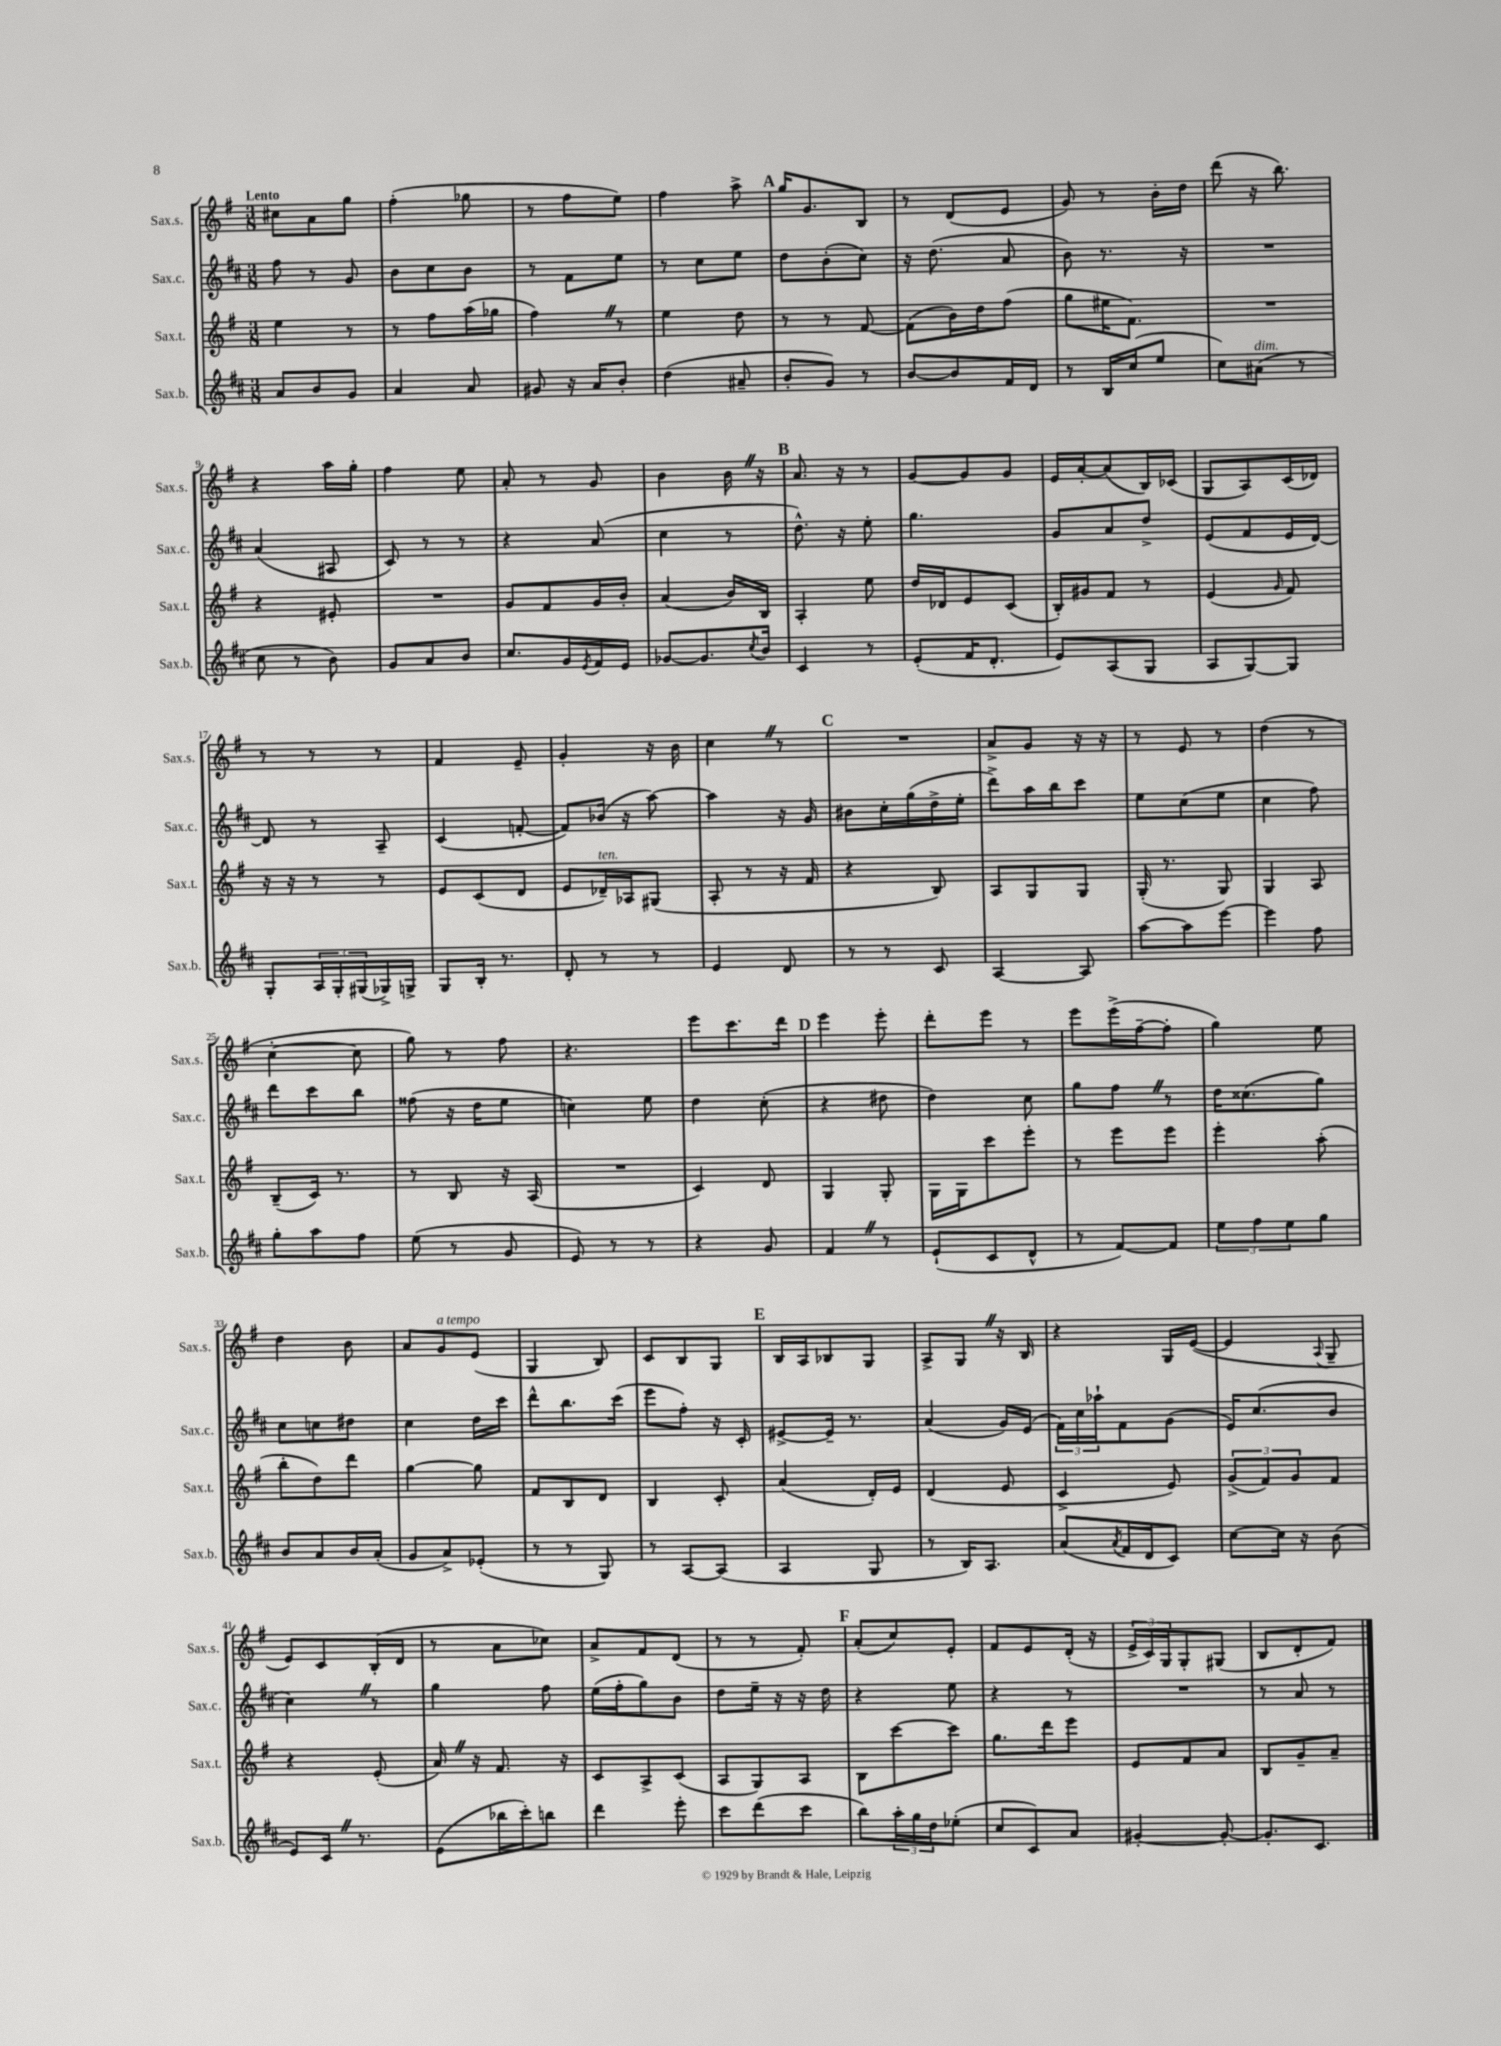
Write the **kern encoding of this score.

**kern	**kern	**kern	**kern
*staff4	*staff3	*staff2	*staff1
*clefG2	*clefG2	*clefG2	*clefG2
*k[f#c#]	*k[f#]	*k[f#c#]	*k[f#]
*M3/8	*M3/8	*M3/8	*M3/8
8a	4ee	8ff#	8cc#
8b	.	8r	8a
8g	8r	8g	8gg
=	=	=	=
4a	8r	8b	(4ff#'
.	8ff#	8cc#	.
8a	(16aa	8b	8gg-
.	16gg-	.	.
=	=	=	=
8g#	4ff#)	8r	8r
16r	.	8f#	8ff#
16a	.	.	.
8b'	8r	8ee	8ee)
=	=	=	=
(4dd	4ee	8r	4ff#
.	.	8cc#	.
8a#~	8dd	8ee	8aa^
=	=	=	=
8b'	8r	8dd	16gg
.	.	.	8.g
8g)	8r	(8b'	.
8r	[8f#	8cc#)	8B
=	=	=	=
[8b	(8f#]	16r	8r
.	.	(8.dd	.
8b]	16b)	.	(8d
.	16dd	.	.
16f#	(8ff#	8a	8e
16d	.	.	.
=	=	=	=
8r	8gg	8b)	8g)
16B	16ee#	8.r	8r
(16cc#	8.f#)	.	.
8ee	.	.	16b'
.	.	16r	16dd
=	=	=	=
8cc#)	4.r	4.r	(8ddd
(8a#	.	.	16r
.	.	.	8.bb)
8r	.	.	.
=	=	=	=
8cc#	4r	(4a	4r
8r	.	.	.
8b)	8e#'	8A#	16aa
.	.	.	16gg'
=	=	=	=
8g	4.r	8c#)	4ff#
8a	.	8r	.
8b	.	8r	8ee
=	=	=	=
8.cc#	8g	4r	8a'
.	8f#	.	8r
16g	.	.	.
8qe	.	.	.
16f#	16g	(8a	8g
16e	16b'	.	.
=	=	=	=
[8g-	(4a	4cc#	4b
8.g-]	.	.	.
.	16b)	8r	16b
8qcc#	.	.	.
16b	16B	.	16r
=	=	=	=
4c#	4A'	8.dd^^)	8.a
.	.	16r	16r
8r	8ee	8ee'	8r
=	=	=	=
(8e'	16dd	4.gg	[8g
.	16d-	.	.
16f#	8e	.	8g]
8.d'	.	.	.
.	(8c	.	8g
=	=	=	=
8e)	16B')	8g	16e
.	16g#	.	[16a'
(8A	8f#	8a	(8a]
8G	8r	8dd^	16B)
.	.	.	(16c-
=	=	=	=
8A	(4e	(8e	8G
[8G)	.	8f#	8A)
.	16qqg	.	.
8G]	8f#)	16e	(16c
.	.	[16d)	16d-)
=	=	=	=
8G'	16r	8d]	8r
.	16r	.	.
24A	8r	8r	8r
24G'	.	.	.
(24G#	.	.	.
16G-^)	8r	8A~	8r
16G^	.	.	.
=	=	=	=
8G	8e	(4c#	4f#
16B'	(8c	.	.
8.r	.	.	.
.	8d	[8f'	8e~
=	=	=	=
8d'	8e	8f])	4g'
8r	16d-~)	(16b-	.
.	16A-	16r	.
8r	(8G#	[8aa)	16r
.	.	.	16b
=	=	=	=
4e	8A'	4aa]	4cc
.	8r	.	.
8d	16r	16r	8r
.	16f#	16g	.
=	=	=	=
8r	4r	8b#	4.r
8r	.	16cc#'	.
.	.	(16gg	.
8c#	8B)	16dd^	.
.	.	16ee'	.
=	=	=	=
[4A	8A	8ddd^)	8a^
.	8G	16aa	8g
.	.	16bb	.
8A]	8G	8ccc#	16r
.	.	.	16r
=	=	=	=
[8aa	(16G'	8ee	8r
.	8.r	.	.
8aa]	.	(8cc#	8e
[8eee	8G)	8ee	8r
=	=	=	=
4eee]	4G	4cc#	(4dd
8ff#	8A	8ff#)	8r
=	=	=	=
8gg'	(8B~	8ddd	[4cc'
8aa	16c)	8ccc#	.
.	8.r	.	.
8ff#	.	8bb	8cc]
=	=	=	=
(8ee	8r	(8ff##	8gg)
8r	8B	16r	8r
.	.	16dd	.
8g	16r	8ee	8ff#
.	(16A	.	.
=	=	=	=
8e)	4.r	4cc)	4.r
8r	.	.	.
8r	.	8ee	.
=	=	=	=
4r	4c)	4dd	8eee
.	.	.	8.ccc
8g	8d	(8cc#'	.
.	.	.	16ddd
=	=	=	=
4f#	4G	4r	4eee
8r	8G'	8dd#	8eee'
=	=	=	=
(8e`	16G	4dd)	8ddd'
.	16G	.	.
8c#	8ccc	.	8eee
8d^^	8eee'	8cc#	8r
=	=	=	=
8r	8r	8gg	8eee
[8f#)	8eee	8ff#	(16eee^
.	.	.	[16ff#~
8f#]	8eee	8r	8ff#']
=	=	=	=
12ee	4eee'	16dd	4gg)
.	.	(8.cc##	.
12ff#	.	.	.
12ee	.	.	.
8gg	(8aa'	8gg)	8ee
=	=	=	=
8b	8bb'	8cc#	4dd
8a	8dd)	8cc	.
16b	8ddd	8dd#	8b
(16a'	.	.	.
=	=	=	=
8g	[4gg	4cc#	8a
8a^)	.	.	8g
(8e-'	8gg]	16dd	(8e
.	.	16ccc#	.
=	=	=	=
8r	8f#	8ddd^^	4G
8r	8B	8.bb	.
8G)	8d	.	8B)
.	.	(16ccc#	.
=	=	=	=
8r	4B	8eee	8c
[8A	.	8ff#')	8B
(8A]	8c'	16r	8G
.	.	16c#'	.
=	=	=	=
4A	(4a	[8e#^	16B
.	.	.	16A
.	.	16e#~]	8B-
.	.	8.r	.
8G	16d')	.	8G
.	16e	.	.
=	=	=	=
8r	(4d	(4a	8A^
16B)	.	.	8G
8.A	.	.	.
.	8e	16g)	16r
.	.	(16e	16B
=	=	=	=
(8a	4c^	24f#)	4r
.	.	24cc#	.
.	.	24aa-`	.
8qa	.	.	.
16f#	.	8f#	.
16d	.	.	.
8c#)	8e)	(8g	16G
.	.	.	([16e
=	=	=	=
[8cc#	(12g^	16e)	4e]
.	.	(8.cc#	.
.	12f#)	.	.
16cc#]	.	.	.
.	12g	.	.
16r	.	.	.
.	.	.	8qqA
(8b	8f#	8b	8G~
=	=	=	=
8e)	4r	4cc#)	8e)
16c#	.	.	8c
8.r	.	.	.
.	(8e'	8r	(16B'
.	.	.	16d
=	=	=	=
(8e	16a)	4gg	8r
.	16r	.	.
16bb-	8.f#	.	8a
16ccc#')	.	.	.
8bb	.	8ff#	8cc-)
.	16r	.	.
=	=	=	=
4ddd	8c	(16ee	8a^
.	.	16ff#'	.
.	8A^	8gg)	8f#
8eee'	(8c	8b	(8d
=	=	=	=
8ccc#	8A	8dd	8r
(8ddd	8G)	16ee~	8r
.	.	16r	.
8ccc#	8A	16r	8f#')
.	.	16dd	.
=	=	=	=
8bb)	8B	4r	(8a'
24aa'	[8ccc	.	8cc)
24gg	.	.	.
24dd	.	.	.
(8ee-'	8ccc]	8ee	8e'
=	=	=	=
8cc#	8.gg	4r	8f#
8c#)	.	.	8e
.	16ddd	.	.
8a	8eee	8r	(16d'
.	.	.	16r
=	=	=	=
[4g#'	8e	4.r	24e^
.	.	.	24c)
.	.	.	24G
.	8f#	.	8G'
8g#'_	8a	.	(8G#
=	=	=	=
8.g#']	8B	8r	8B
.	8g~	8a	8d'
8.c#	.	.	.
.	8a~	8r	8f#)
==	==	==	==
*-	*-	*-	*-
